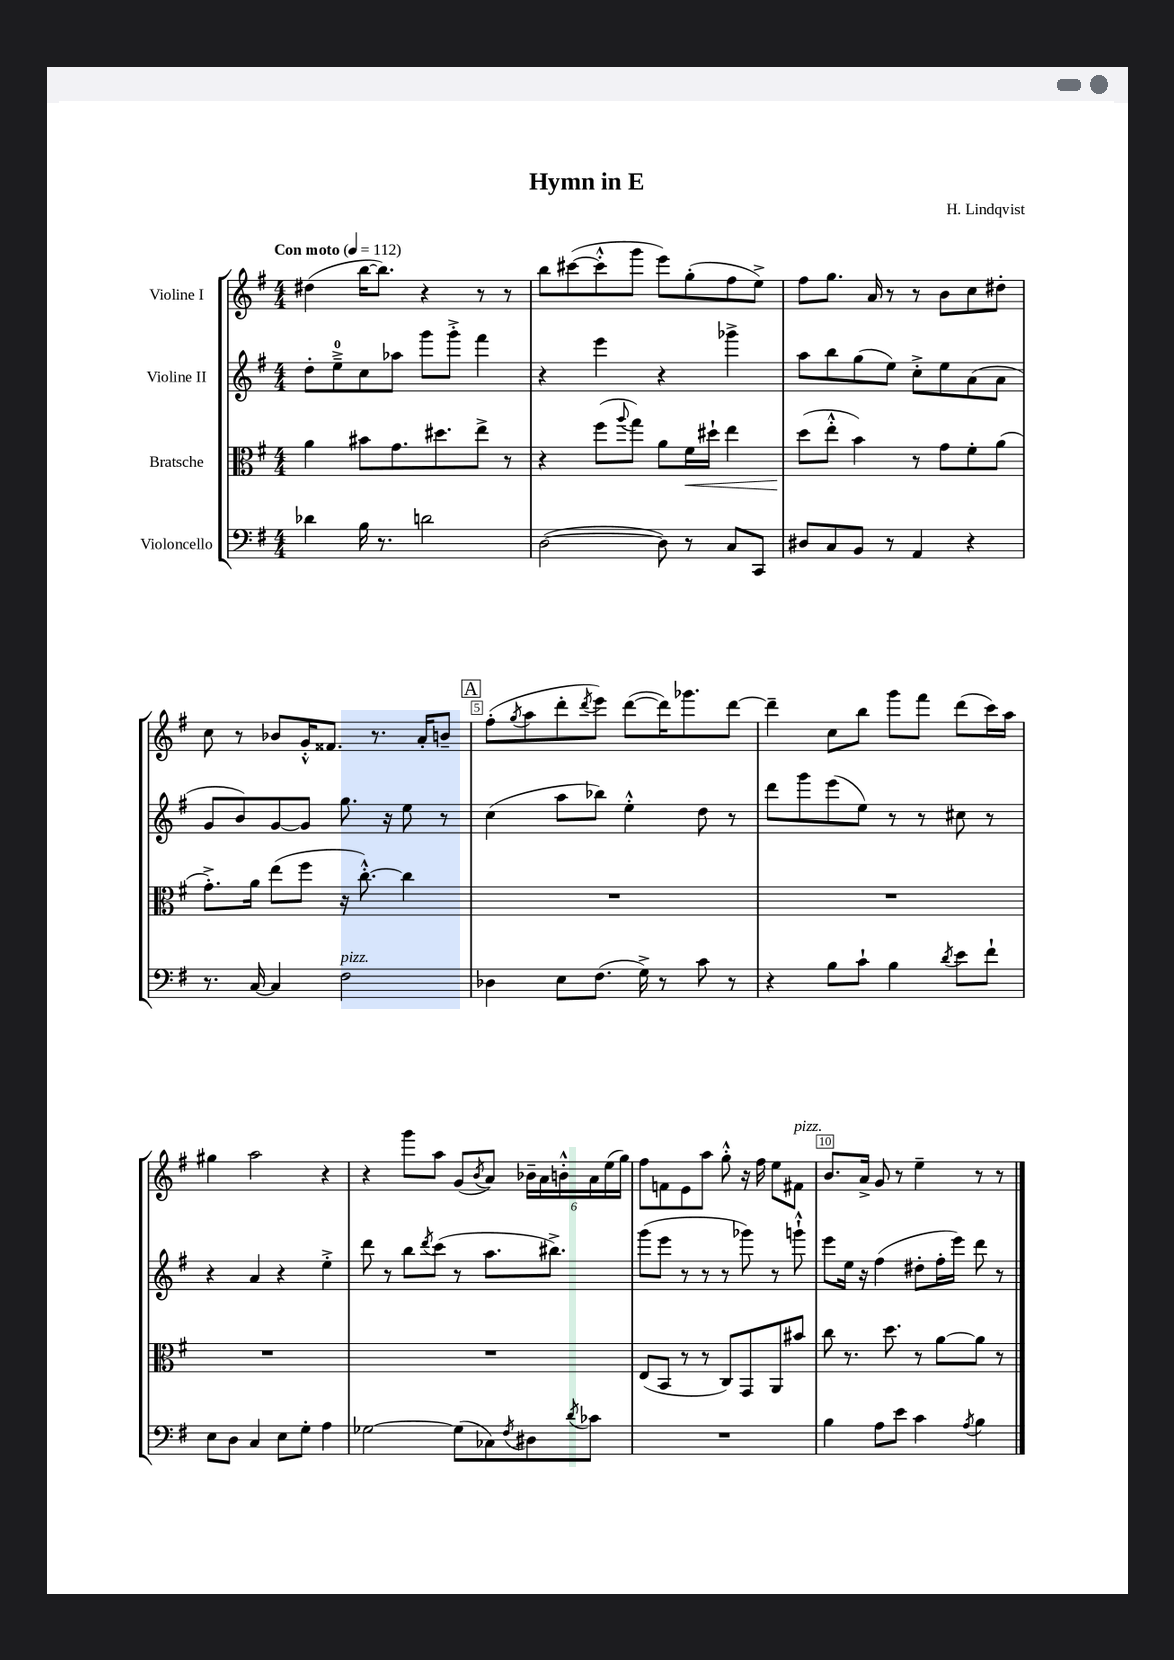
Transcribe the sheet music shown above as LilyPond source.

\header { title = "Hymn in E" composer = "H. Lindqvist" }
<<
\new StaffGroup <<
\new Staff = "s0" \with { instrumentName = "Violine I" } {
    \clef treble \key g \major \numericTimeSignature \time 4/4 \tempo "Con moto" 4 = 112
    dis''4( b''16~ b''8.) r4 r8 r8 |
    b''8 cis'''8~( cis'''8-.-^ g'''8 e'''8) g''8-.( fis''8 e''8->) |
    fis''8 g''8. a'16 r8 r8 b'8 c''8 dis''8-. |
    c''8 r8 bes'8 g'16-.-^ fisis'8. r8. a'16-. b'8-- |
    \mark \markup { \box "A" } fis''8-.( \acciaccatura { g''8 } a''8 d'''8-. \acciaccatura { d'''8 } e'''8) d'''8~( d'''16) ges'''8. d'''8~ |
    d'''4-- c''8 b''8 g'''8 fis'''8 d'''8( c'''16) a''16 |
    gis''4 a''2 r4 |
    r4 g'''8 a''8 g'8( \acciaccatura { b'8 } a'8) \tuplet 6/4 { bes'16-- a'16 b'16-.-^ a'16 e''16( g''16) } |
    fis''8 f'8 e'8 a''8 g''8-.-^ r16 fis''16 e''8 fis'8^\markup { \italic "pizz." } |
    b'8. a'16-> g'8 r8 e''4-- r8 r8 \bar "|." |
}
\new Staff = "s1" \with { instrumentName = "Violine II" } {
    \clef treble \key g \major \numericTimeSignature \time 4/4
    d''8-. e''8-0---> c''8 aes''8 g'''8 g'''8-.-> fis'''4 |
    r4 e'''4 r4 ges'''4-> |
    a''8 b''8 g''8( e''8) c''8-.-> e''8 a'8( a'8 |
    g'8 b'8) g'8~ g'8 g''8. r16 e''8 r8 |
    \mark \markup { \box "A" } c''4( a''8 bes''8) e''4-.-^ d''8 r8 |
    d'''8 g'''8 e'''8( e''8) r8 r8 cis''8 r8 |
    r4 a'4 r4 e''4-.-> |
    d'''8 r8 b''8 \acciaccatura { d'''8 } c'''8( r8 a''8. bis''8.->) |
    g'''8( e'''8 r8 r8 r8 ges'''8) r8 g'''8-!-^ |
    e'''8 e''16 r16 fis''4( dis''8-. fis''16-. e'''16) d'''8 r8 \bar "|." |
}
\new Staff = "s2" \with { instrumentName = "Bratsche" } {
    \clef alto \key g \major \numericTimeSignature \time 4/4
    a'4 bis'8 g'8. dis''8. e''8-> r8 |
    r4 fis''8( \appoggiatura { a''8 } g''8) a'8 fis'16\< dis''16-! e''4 |
    d''8\!( e''8-.-^ b'4) r8 g'8 fis'8-. a'8( |
    g'8.-.->) a'16 e''8( fis''8 r16 c''8.~-.-^) c''4 |
    \mark \markup { \box "A" } R1 |
    R1 |
    R1 |
    R1 |
    e8( b,8 r8 r8 c8) g,8 a,8 bis'8 |
    c''8 r8. d''8. r8 a'8~ a'8 r8 \bar "|." |
}
\new Staff = "s3" \with { instrumentName = "Violoncello" } {
    \clef bass \key g \major \numericTimeSignature \time 4/4
    des'4 b16 r8. d'2 |
    d2~( d8) r8 c8 c,8 |
    dis8 c8 b,8 r8 a,4 r4 |
    r8. c16~ c4 fis2^\markup { \italic "pizz." } |
    \mark \markup { \box "A" } des4 e8 fis8.( g16->) r8 c'8 r8 |
    r4 b8 c'8-! b4 \acciaccatura { d'8 } e'8 fis'8-! |
    e8 d8 c4 e8 g8-. a4 |
    ges2~ ges8( ces8) \acciaccatura { fis8 } dis8 \acciaccatura { d'8 } ces'8 |
    R1 |
    b4 a8 e'8 c'4 \acciaccatura { a8 } b4 \bar "|." |
}
>>
>>
\layout { \context { \Score \override BarNumber.break-visibility = ##(#f #t #t) barNumberVisibility = #(every-nth-bar-number-visible 5) \override BarNumber.stencil = #(make-stencil-boxer 0.1 0.3 ly:text-interface::print) } }
